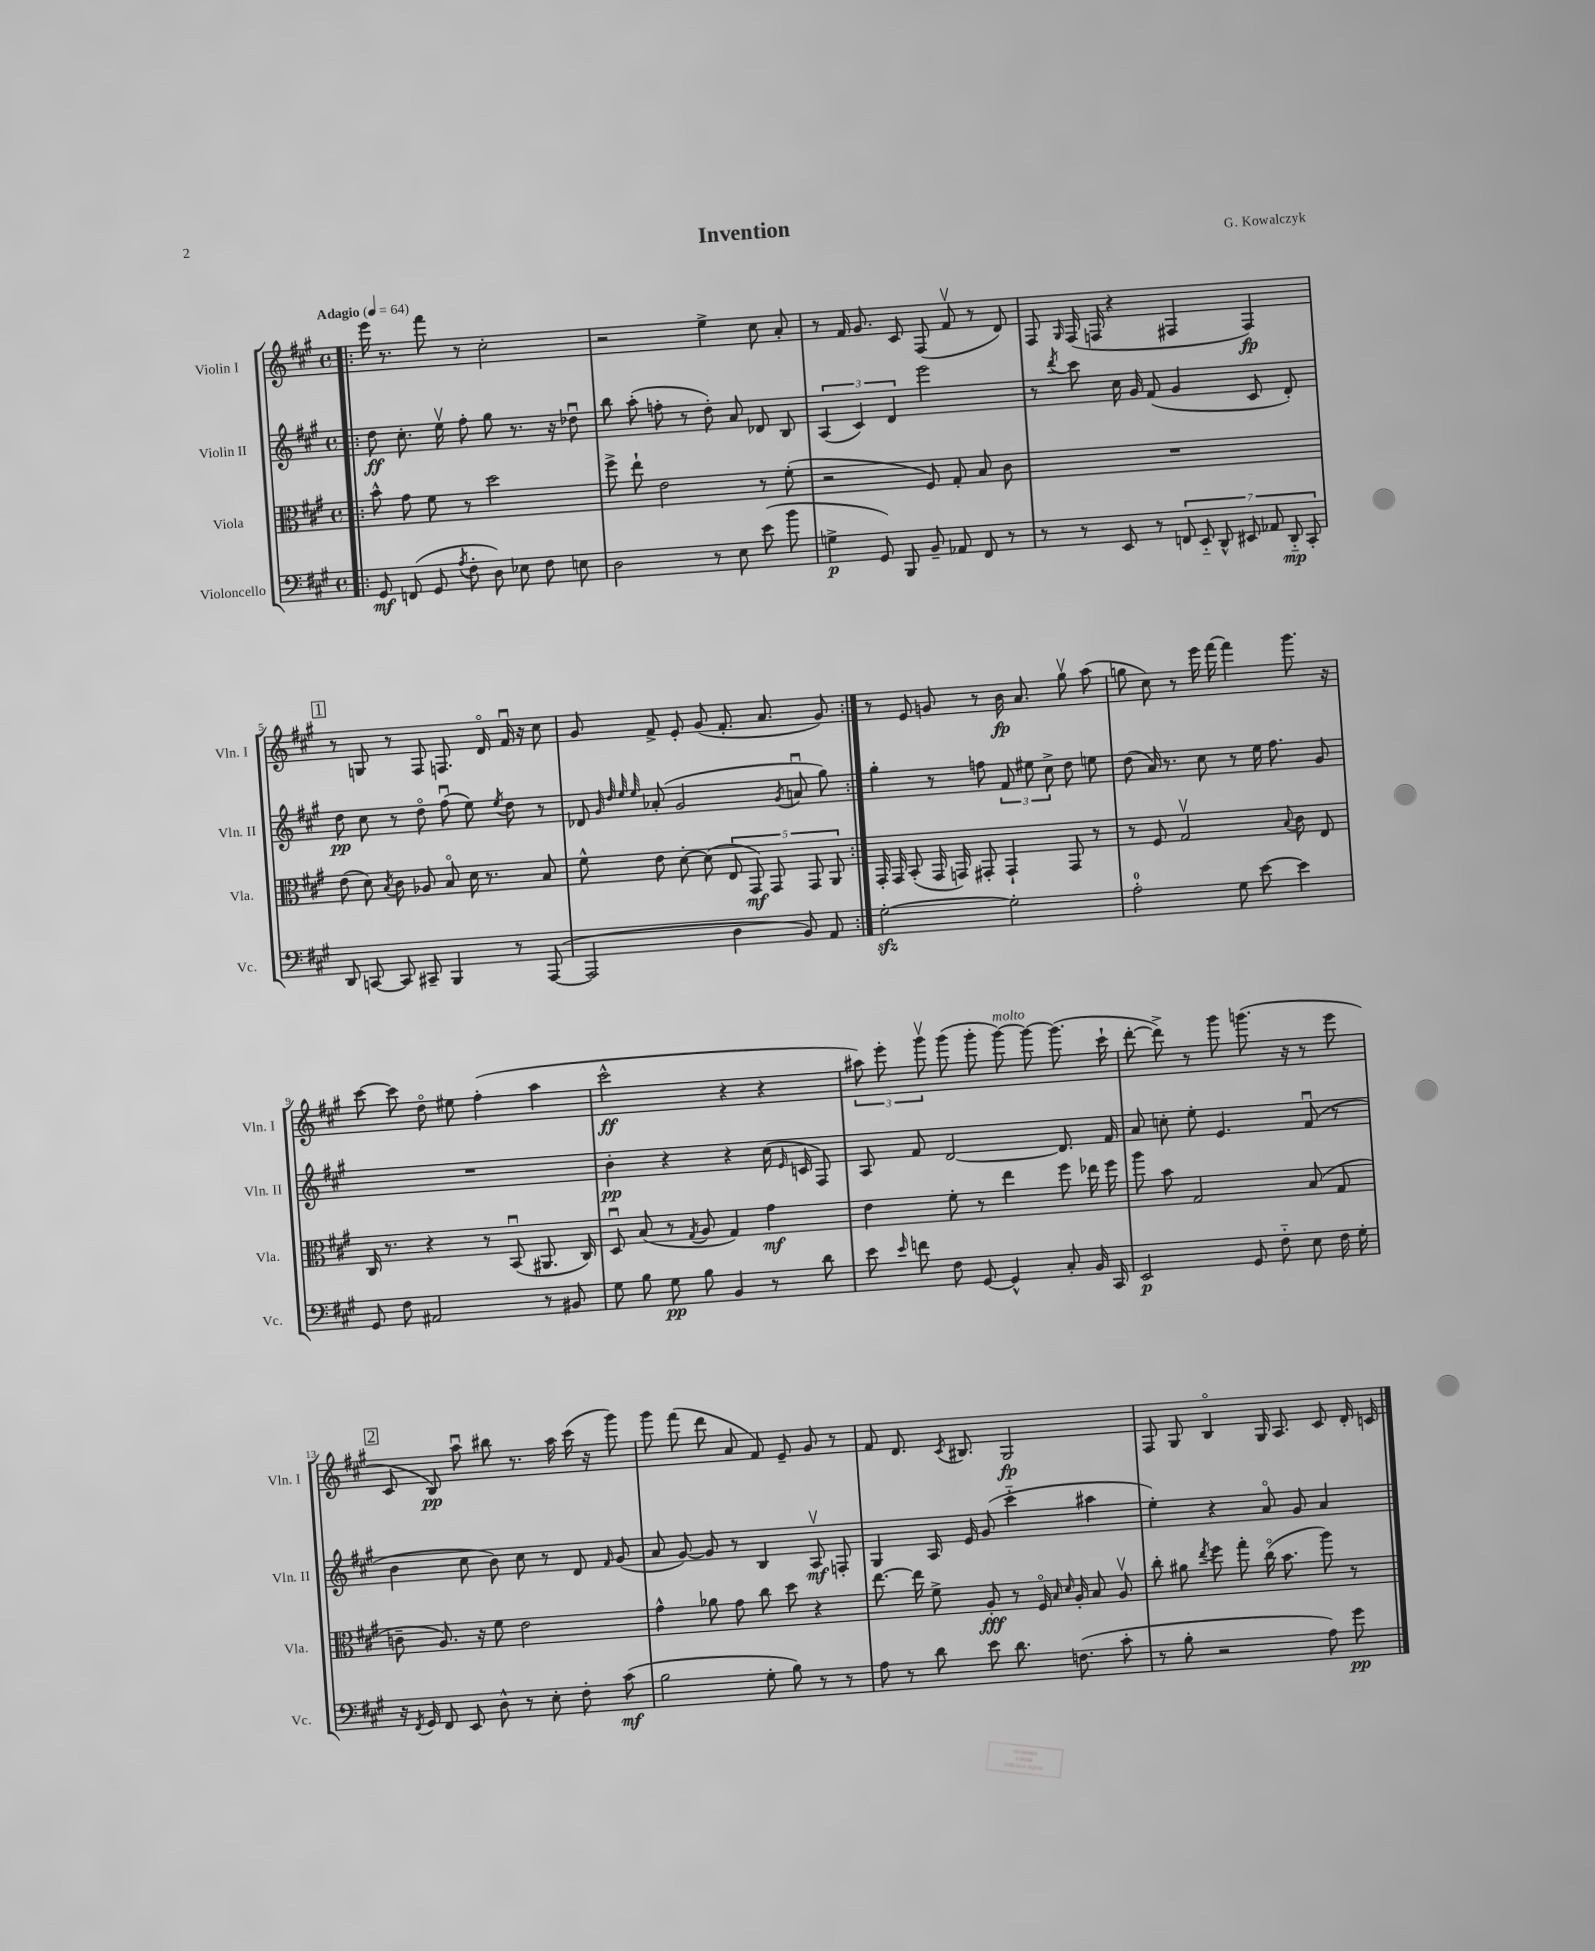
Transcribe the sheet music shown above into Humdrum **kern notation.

**kern	**dynam	**kern	**dynam	**kern	**dynam	**kern	**dynam
*part4	*part4	*part3	*part3	*part2	*part2	*part1	*part1
*staff4	*staff4	*staff3	*staff3	*staff2	*staff2	*staff1	*staff1
*I"Violoncello	*	*I"Viola	*	*I"Violin II	*	*I"Violin I	*
*I'Vc.	*	*I'Vla.	*	*I'Vln. II	*	*I'Vln. I	*
*clefF4	*	*clefC3	*	*clefG2	*	*clefG2	*
*k[f#c#g#]	*	*k[f#c#g#]	*	*k[f#c#g#]	*	*k[f#c#g#]	*
*M4/4	*	*M4/4	*	*M4/4	*	*M4/4	*
*met(c)	*	*met(c)	*	*met(c)	*	*met(c)	*
*MM64	*	*MM64	*	*MM64	*	*MM64	*
=1!|:	=1!|:	=1!|:	=1!|:	=1!|:	=1!|:	=1!|:	=1!|:
!	!	!	!	!	!	!LO:TX:a:B:t=Adagio	!
8GG#/	mf	8b^^\	.	8dd\	ff	16eee\	.
.	.	.	.	.	.	8.r	.
(8FFn/	.	8g#\	.	8.cc#'\	.	.	.
8GG#/	.	8f#\	.	.	.	8fff#\	.
.	.	.	.	16eev\	.	.	.
8qA/	.	.	.	.	.	.	.
8F#'\	.	8r	.	8ff#'\	.	8r	.
8D\)	.	2dd\	.	8gg#\	.	2cc#'\	.
8E-X\	.	.	.	8.r	.	.	.
8F#\	.	.	.	.	.	.	.
.	.	.	.	16r	.	.	.
8En\	.	.	.	8dd-Xu\	.	.	.
=2	=2	=2	=2	=2	=2	=2	=2
2D\	.	8ff#^\	.	8bb\	.	2r	.
.	.	8ee`\	.	(8aa'\	.	.	.
.	.	2e\	.	8ffn'\	.	.	.
.	.	.	.	8r	.	.	.
8r	.	.	.	8dd'\)	.	4ee^\	.
8E\	.	.	.	8a/	.	.	.
(8e\	.	8r	.	8d-X/	.	8cc#\	.
8b\	.	(8f#'\	.	8B/	.	8a'/	.
=3	=3	=3	=3	=3	=3	=3	=3
4Gn^\	p	2r	.	(6A/	.	8r	.
.	.	.	.	.	.	16f#/	.
.	.	.	.	6c#/)	.	.	.
.	.	.	.	.	.	8.g#/	.
8GG#/)	.	.	.	.	.	.	.
.	.	.	.	6d/	.	.	.
8BBB/	.	.	.	.	.	8c#/	.
8BB~/	.	8F#/)	.	2eee\	.	(8F#/	.
8AA-X/	.	8G#'/	.	.	.	8f#v/	.
8FF#/	.	8B/	.	.	.	8r	.
8r	.	8c#\	.	.	.	8d/)	.
=4	=4	=4	=4	=4	=4	=4	=4
8r	.	1r	.	8r	.	8F#/	.
.	.	.	.	8qddd/	.	16qqG#/	.
8r	.	.	.	8ccc#\	.	(16F#/	.
.	.	.	.	.	.	16Fn/	.
8EE/	.	.	.	16cc#\	.	4r	.
.	.	.	.	16g#/	.	.	.
8r	.	.	.	(8f#/	.	.	.
14FFn/	.	.	.	4g#/	.	4F#X/	.
14EE/	.	.	.	.	.	.	.
14DD^^/	.	.	.	.	.	.	.
14EE#X/	.	.	.	.	.	.	.
.	.	.	.	8c#/	.	4F#/)	fp
14AA-X/	.	.	.	.	.	.	.
14DD/	mp	.	.	.	.	.	.
.	.	.	.	8d'/)	.	.	.
14CC#'/	.	.	.	.	.	.	.
!!LO:LB:g=z
!!LO:REH:place=s1:t=1
=5	=5	=5	=5	=5	=5	=5	=5
8DD/	.	(8e\	.	8dd\	pp	8r	.
[8CCn/	.	8d\)	.	8cc#\	.	8Gn/	.
.	.	8qB/	.	.	.	.	.
8CC/]	.	8c#\	.	8r	.	8r	.
8CC#X~/	.	8A-X/	.	8dd\	.	8F#/	.
4BBB/	.	8B/	.	(8ff#u\	.	8.Fn/	.
.	.	16d\	.	8ee\)	.	.	.
.	.	8.r	.	.	.	16d/	.
.	.	.	.	8qee/	.	.	.
8r	.	.	.	8dd\	.	16f#u/	.
.	.	.	.	.	.	16r	.
([8AAA/	.	8B/	.	8r	.	8cc#\	.
=6	=6	=6	=6	=6	=6	=6	=6
2AAA/]	.	8f#^^\	.	8d-X/	.	8g#/	.
.	.	.	.	32qqg#/	.	.	.
.	.	.	.	32qqdd/	.	.	.
.	.	.	.	32qqee/	.	.	.
.	.	.	.	32qqee/	.	.	.
.	.	8e\	.	(8a-X'/	.	8f#^/	.
.	.	[8d'\	.	2g#/	.	8e'/	.
.	.	(8d\]	.	.	.	(8g#/	.
4D\	.	10E/	.	.	.	8.f#'/	.
.	.	10GG#/)	mf	.	.	.	.
.	.	.	.	.	.	8.a/	.
.	.	10GG#/	.	.	.	.	.
.	.	.	.	8qg#/	.	.	.
8BB/)	.	.	.	8anu/	.	.	.
.	.	10GG#/	.	.	.	.	.
8AA/	.	.	.	8gg#\)	.	8g#/)	.
.	.	10AA/	.	.	.	.	.
=7:|!	=7:|!	=7:|!	=7:|!	=7:|!	=7:|!	=7:|!	=7:|!
[2G#zz'\	.	16GG#'/	.	4gg#'\	.	8r	.
.	.	16GG#/	.	.	.	.	.
.	.	(8BB'/	.	.	.	8e/	.
.	.	16GG#/	.	8r	.	8gn/	.
.	.	16GGn/)	.	.	.	.	.
.	.	8GG#X'/	.	8ffn\	.	8r	.
2G#'\]	.	4GG#`/	.	12f#/	.	16b\	fp
.	.	.	.	.	.	8.a/	.
.	.	.	.	12ee#X\	.	.	.
.	.	.	.	12cc#^\	.	.	.
.	.	8GG#/	.	8dd\	.	8gg#v\	.
.	.	8r	.	8een\	.	(8aa\	.
=8	=8	=8	=8	=8	=8	=8	=8
2A'\	.	8r	.	(8dd\	.	8ggn\	.
.	.	8F#/	.	16a/)	.	8cc#\)	.
.	.	.	.	8.r	.	.	.
.	.	2G#v/	.	.	.	8r	.
.	.	.	.	8cc#\	.	16eee\	.
.	.	.	.	.	.	[16fff#\	.
8G#\	.	.	.	8r	.	4fff#\]	.
[8e\	.	.	.	16ee\	.	.	.
.	.	.	.	8.ff#\	.	.	.
.	.	8qqB/	.	.	.	.	.
4e\]	.	8c#\	.	.	.	8.ggg#\	.
.	.	8E/	.	8g#/	.	.	.
.	.	.	.	.	.	16r	.
!!LO:LB:g=z
=9	=9	=9	=9	=9	=9	=9	=9
8GG#/	.	16C#/	.	1r	.	[8ccc#\	.
.	.	8.r	.	.	.	.	.
8F#\	.	.	.	.	.	8ccc#\]	.
2AA#X/	.	4r	.	.	.	8dd\	.
.	.	.	.	.	.	8ee#X\	.
.	.	8r	.	.	.	(4ff#'\	.
.	.	(8BBu/	.	.	.	.	.
8r	.	8.AA#X/	.	.	.	4aa\	.
8BB#X/	.	.	.	.	.	.	.
.	.	16C#/)	.	.	.	.	.
=10	=10	=10	=10	=10	=10	=10	=10
8G#\	.	8Du/	.	4b'\	pp	2ccc#^^\	ff
8B\	.	(8B/	.	.	.	.	.
8G#\	pp	8r	.	4r	.	.	.
.	.	8qG#/	.	.	.	.	.
8B\	.	8A/	.	.	.	.	.
4BB/	.	4G#/)	.	4r	.	4r	.
8r	.	4g#\	mf	(16cc#\	.	4r	.
.	.	.	.	16qqe/	.	.	.
.	.	.	.	16cn/	.	.	.
8d\	.	.	.	8F#/)	.	.	.
=11	=11	=11	=11	=11	=11	=11	=11
8e\	.	4e\	.	8A/	.	12aa#X\)	.
.	.	.	.	.	.	12eee'\	.
16qqe/	.	.	.	.	.	.	.
8fn\	.	.	.	8f#/	.	.	.
.	.	.	.	.	.	12ggg#v\	.
8F#\	.	8f#'\	.	[2d/	.	(8ggg#\	.
[8GG#/	.	8r	.	.	.	8ggg#'\	.
!	!	!	!	!	!	!LO:TX:a:i:t=molto	!
4GG#^^/]	.	4ee\	.	.	.	[8ggg#\)	.
.	.	.	.	.	.	8ggg#\_	.
8C#'/	.	8ff#\	.	8.d/]	.	(8.ggg#\]	.
16BB/	.	16ee-X\	.	.	.	.	.
16CC#/	.	16ff#\	.	16f#/	.	16ccc#`\	.
=12	=12	=12	=12	=12	=12	=12	=12
2EE/	p	8aa\	.	8a/	.	[8ddd'\	.
.	.	8b\	.	8ccn'\	.	8ddd^\])	.
.	.	2G#/	.	8ee'\	.	8r	.
.	.	.	.	4.e/	.	8ggg#\	.
8GG#/	.	.	.	.	.	(8.gggn\	.
8F#\	.	.	.	.	.	.	.
.	.	.	.	.	.	16r	.
8E\	.	(8B/	.	(8f#u/	.	8r	.
16F#\	.	8G#/	.	8r	.	8eee\	.
16G#'\	.	.	.	.	.	.	.
!!LO:LB:g=z
!!LO:REH:place=s1:t=2
=13	=13	=13	=13	=13	=13	=13	=13
16r	.	8cn~\	.	4b\	.	8c#/	.
8qFF#/	.	.	.	.	.	.	.
16GG#/	.	.	.	.	.	.	.
8FF#/	.	8.A/)	.	.	.	8B/)	pp
8EE/	.	.	.	8cc#\	.	8aau\	.
.	.	16r	.	.	.	.	.
8D^^\	.	8f#\	.	8b\)	.	8bb#X\	.
8r	.	2e\	.	8cc#\	.	8.r	.
8E'\	.	.	.	8r	.	.	.
.	.	.	.	.	.	16aa\	.
8F#'\	.	.	.	8d/	.	(16ccc#\	.
.	.	.	.	.	.	16r	.
.	.	.	.	16qqf#/	.	.	.
(8c#\	mf	.	.	(8g#/	.	8ggg#\)	.
=14	=14	=14	=14	=14	=14	=14	=14
2B\	.	4g#^^\	.	8a/	.	8ggg#\	.
.	.	.	.	[8g#/)	.	(8fff#\	.
.	.	8a-X\	.	8g#/]	.	8ddd\	.
.	.	8g#\	.	8r	.	8a/	.
8G#'\	.	8cc#\	.	4B/	.	8f#/)	.
8B\)	.	8dd\	.	.	.	8e~/	.
8r	.	4r	.	8Av/	mf	8g#/	.
8r	.	.	.	8Fn'/	.	8r	.
=15	=15	=15	=15	=15	=15	=15	=15
8A\	.	[8.ee\	.	4G#/	.	8f#/	.
8r	.	.	.	.	.	8.d/	.
.	.	16ee\]	.	.	.	.	.
8d\	.	8f#^\	.	16A/	.	.	.
.	.	.	.	.	.	8qc#/	.
.	.	.	.	16e/	.	8.B#X/	.
8e\	.	8A'/	fff	(8g#/	.	.	.
8.d\	.	8r	.	4ccc#\	.	2G#/	fp
.	.	16F#/	.	.	.	.	.
.	.	16qqB/	.	.	.	.	.
.	.	16qqd/	.	.	.	.	.
(8.Fn\	.	16A'/	.	.	.	.	.
.	.	8B/	.	4aa#X\	.	.	.
8c#'\	.	8Av/	.	.	.	.	.
=16	=16	=16	=16	=16	=16	=16	=16
8r	.	8cc#'\	.	4ee'\)	.	8F#/	.
8B'\	.	8a#X\	.	.	.	8G#/	.
.	.	8qee/	.	.	.	.	.
2r	.	8ff#\	.	4r	.	4B/	.
.	.	8gg#'\	.	.	.	.	.
.	.	(16cc#\	.	8a/	.	16G#/	.
.	.	8.b\	.	.	.	8.A/	.
.	.	.	.	8g#/	.	.	.
8A\)	.	8aa\)	.	4a/	.	8c#/	.
8g#\	pp	8r	.	.	.	16d'/	.
.	.	.	.	.	.	16cn/	.
==	==	==	==	==	==	==	==
*-	*-	*-	*-	*-	*-	*-	*-
